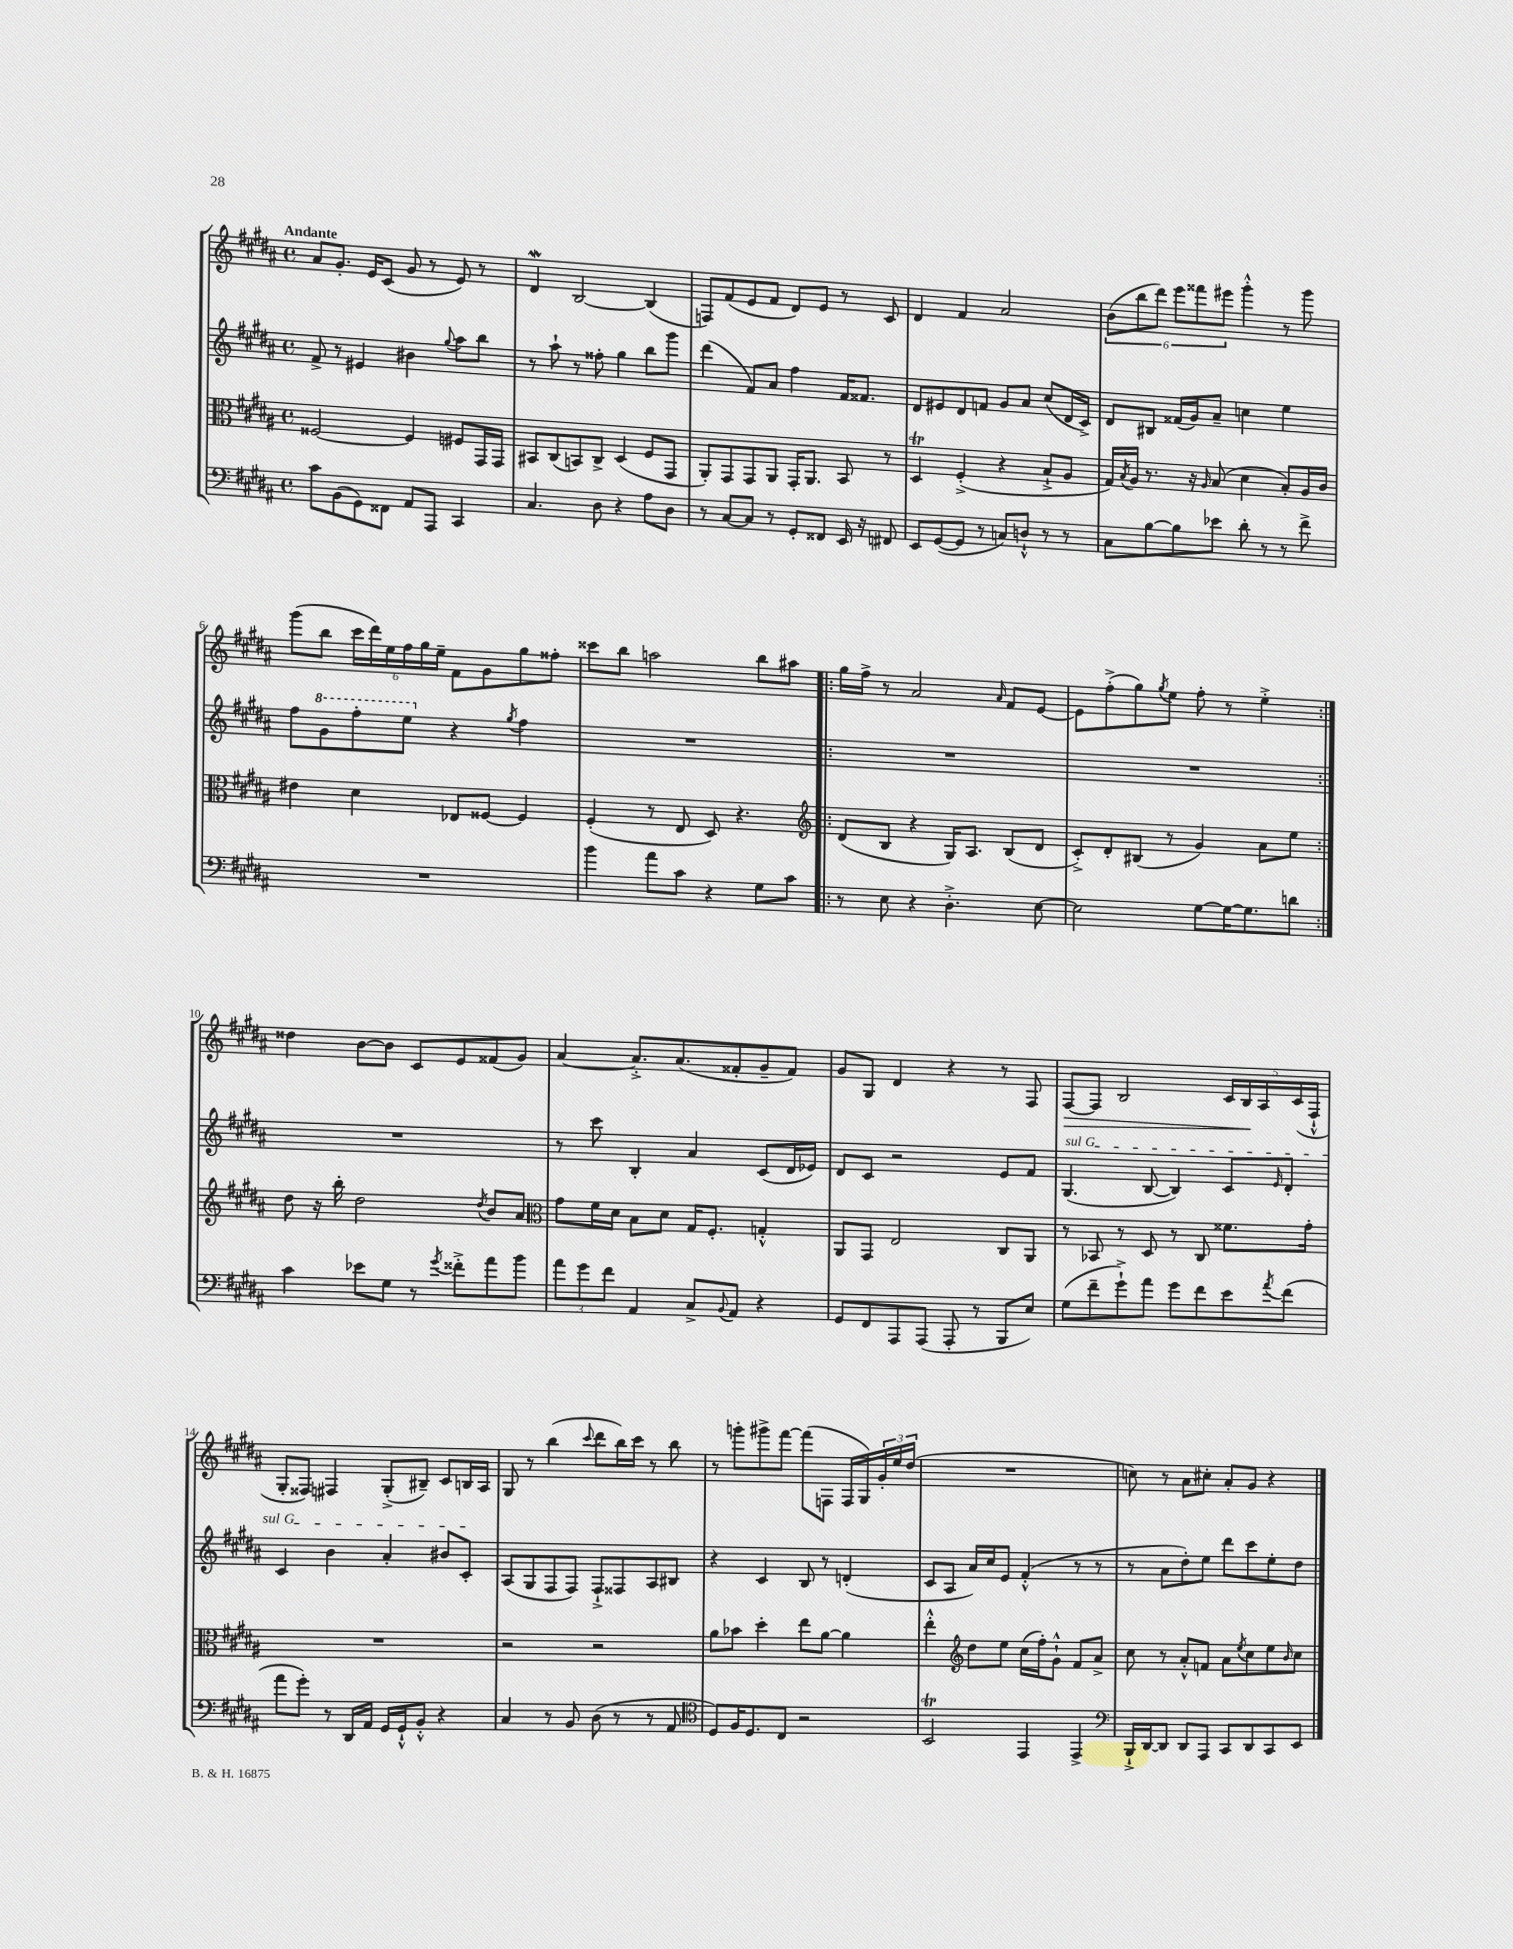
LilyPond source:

<<
\new StaffGroup <<
\new Staff = "s0" {
    \clef treble \key b \major \defaultTimeSignature \time 4/4 \tempo "Andante"
    ais'8 gis'8.-. e'16 cis'8( gis'8 r8 e'8) r8 |
    dis'4\mordent b2~ b4( |
    f8) fis'8( e'8 fis'8 dis'8) e'8 r8 cis'8 |
    dis'4 fis'4 ais'2 |
    \tuplet 6/4 { b'8( b''8 dis'''8) e'''8 fisis'''8 eis'''8 } gis'''4-.-^ r8 gis'''8 |
    gis'''8( b''8 \tuplet 6/4 { cis'''16 dis'''16) e''16 fis''16 gis''16 e''16-- } fis'8 gis'8 gis''8 fisis''8-. |
    cisis'''8 b''8 a''2 b''8 ais''8 |
    \repeat volta 2 { gis''16 fis''16-> r8 ais'2 \grace { ais'16 } fis'8 e'8~ |
    e'8 fis''8-.->( gis''8) \acciaccatura { gis''8 } e''8 fis''8-. r8 e''4-.-> | }
    disis''4 b'8~ b'8 cis'8 e'8 fisis'8( gis'8) |
    ais'4~ ais'8.-.-> ais'8.( fisis'8-. gis'8-- fisis'8) |
    gis'8 gis8 dis'4 r4 r8 fis8 |
    fis8~\> fis8 b2 \tuplet 5/4 { cis'16 b16\! ais16 cis'16( fis16-!-^ } |
    gis8-. fisis8) fis4 gis8-.->( bis8--) cis'8 b16 ais16 |
    gis8 r8 b''4( \appoggiatura { cis'''8 } dis'''8 b''16) cis'''16 r8 b''8 |
    r8 g'''8-. gis'''8-> fis'''8~ fis'''8( f8 f16 gis16) \tuplet 3/2 { gis'16-. e''16 dis''16( } |
    R1 |
    c''8) r8 ais'8 cis''8-. ais'8-. gis'8 r4 \bar "|." |
}
\new Staff = "s1" {
    \clef treble \key b \major \defaultTimeSignature \time 4/4
    fis'8-> r8 eis'4 bis'4 \appoggiatura { gis''8 } ais''8 b''8 |
    r8 ais''8-! r8 fisis''8-. gis''4 b''8 gis'''8 |
    dis'''4( fis'8) ais'8 fis''4 fis'16 fisis'8. |
    dis'8 eis'8 dis'8 f'8 gis'8 ais'8 cis''8( dis'16 cis'16->) |
    dis'8 bis8 fisis'16( gis'16) ais'8-- c''4 e''4 |
    fis''8 \ottava #1 gis''8 fis'''8-. e'''8 \ottava #0 r4 \acciaccatura { gis''8 } fis''4 |
    R1 |
    \repeat volta 2 { R1 |
    R1 | }
    R1 |
    r8 cis'''8 b4-. ais'4 cis'8( dis'16 ees'16) |
    dis'8 cis'8 r2 e'8 fis'8 |
    \once \override TextSpanner.bound-details.left.text = \markup { \italic "sul G" } gis4.\startTextSpan( b8~ b4) cis'8 \grace { e'16 } dis'8-. |
    cis'4 b'4 ais'4-. bis'8 cis'8-.\stopTextSpan |
    ais8( gis8 fis8 fis8) fis8-!-> fisis8 ais8 bis8 |
    r4 cis'4 b8 r8 d'4-.( |
    cis'8 ais8 ais'16) cis''16 e'8 fis'4-.-^( r8 r8 |
    r8 ais'8 dis''8-.) e''8 dis'''8 cis'''8 e''8-. dis''8 \bar "|." |
}
\new Staff = "s2" {
    \clef alto \key b \major \defaultTimeSignature \time 4/4
    fisis2~ fisis4 fis8 gis,16 gis,16 |
    bis,8 cis8( b,8) cis8-> dis4( fis8 gis,8 |
    ais,8-.) gis,8 gis,8 ais,8 gis,16-. ais,8. b,8 r8 |
    dis4\trill fis4-.->( r4 b8-!-> ais8 |
    gis16) \acciaccatura { b8 } ais16 r8. r16 \grace { ais16 } b8( dis'4 b8-.) ais16 cis'16 |
    eis'4 dis'4 ees8 fisis8~ fisis4 |
    fis4-.( r8 e8 dis8) r4. |
    \repeat volta 2 { \clef treble dis'8( b8 r4 gis16) ais8. b8( dis'8 |
    cis'8-.->) dis'8-. bis8( r8 gis'4) ais'8 e''8 | }
    dis''8 r16 b''16-. dis''2 \acciaccatura { dis''8 } b'8 ais'8 |
    \clef alto gis'8 fis'16 dis'16 b8 dis'8 gis16 fis8.-. g4-.-^ |
    ais,8 gis,8 e2 cis8 ais,8 |
    r8 bes,8 r8 dis8 r8 cis8 fisis'8. gis'16-. |
    R1 |
    r2 r2 |
    ais'8 bes'8 dis''4-. e''8 ais'8~ ais'4 |
    e''4-.-^ \clef treble dis''8 e''8 cis''16( fis''16-.) gis'8-!-^ fis'8 ais'8-> |
    cis''8 r8 ais'8-.-^ f'8 ais'8 \acciaccatura { e''8 } cis''8 e''8 \grace { b'16 } cis''8 \bar "|." |
}
\new Staff = "s3" {
    \clef bass \key b \major \defaultTimeSignature \time 4/4
    cis'8 b,8( gis,8) fisis,8 ais,8 ais,,8 cis,4 |
    cis4. dis8 r4 ais8 dis8 |
    r8 cis8~ cis8 r8 gis,8-. fisis,8 e,16 r16 fis,8 |
    e,8 gis,8~( gis,8 r8 c8) d8-!-^ r8 r8 |
    cis8 b8~ b8 ees'8 dis'8-. r8 r8 fis'8-> |
    R1 |
    b'4 ais'8 cis'8 r4 gis8 cis'8 |
    \repeat volta 2 { r8 e8 r4 dis4.-.-> e8~ |
    e2 gis8~ gis16~ gis8. d'8 | }
    cis'4 ees'8 gis8 r8 \acciaccatura { gis'8 } fisis'8-.-> ais'8 b'8 |
    \tuplet 3/2 { ais'8 gis'8 fis'8 } ais,4 cis8-> \appoggiatura { b,8 } ais,8 r4 |
    gis,8 fis,8 ais,,8 ais,,8( ais,,8-. r8 b,,8 e8) |
    gis8( fis'8-- gis'8-!->) ais'8 gis'8 fis'8 e'8 \acciaccatura { ais'8 } fis'8( |
    ais'8 gis'8-.) r8 dis,16 ais,16 gis,16 gis,16-!-^ b,8-.-^ r4 |
    cis4 r8 b,8 dis8( r8 r8 ais,8 |
    \clef tenor dis8) fis16 dis8. cis8 r2 |
    b,2\trill e,4 e,4-> |
    \clef bass b,,16-!-> dis,16~ dis,8 dis,8 ais,,8 cis,8 dis,8 cis,8 e,8 \bar "|." |
}
>>
>>
